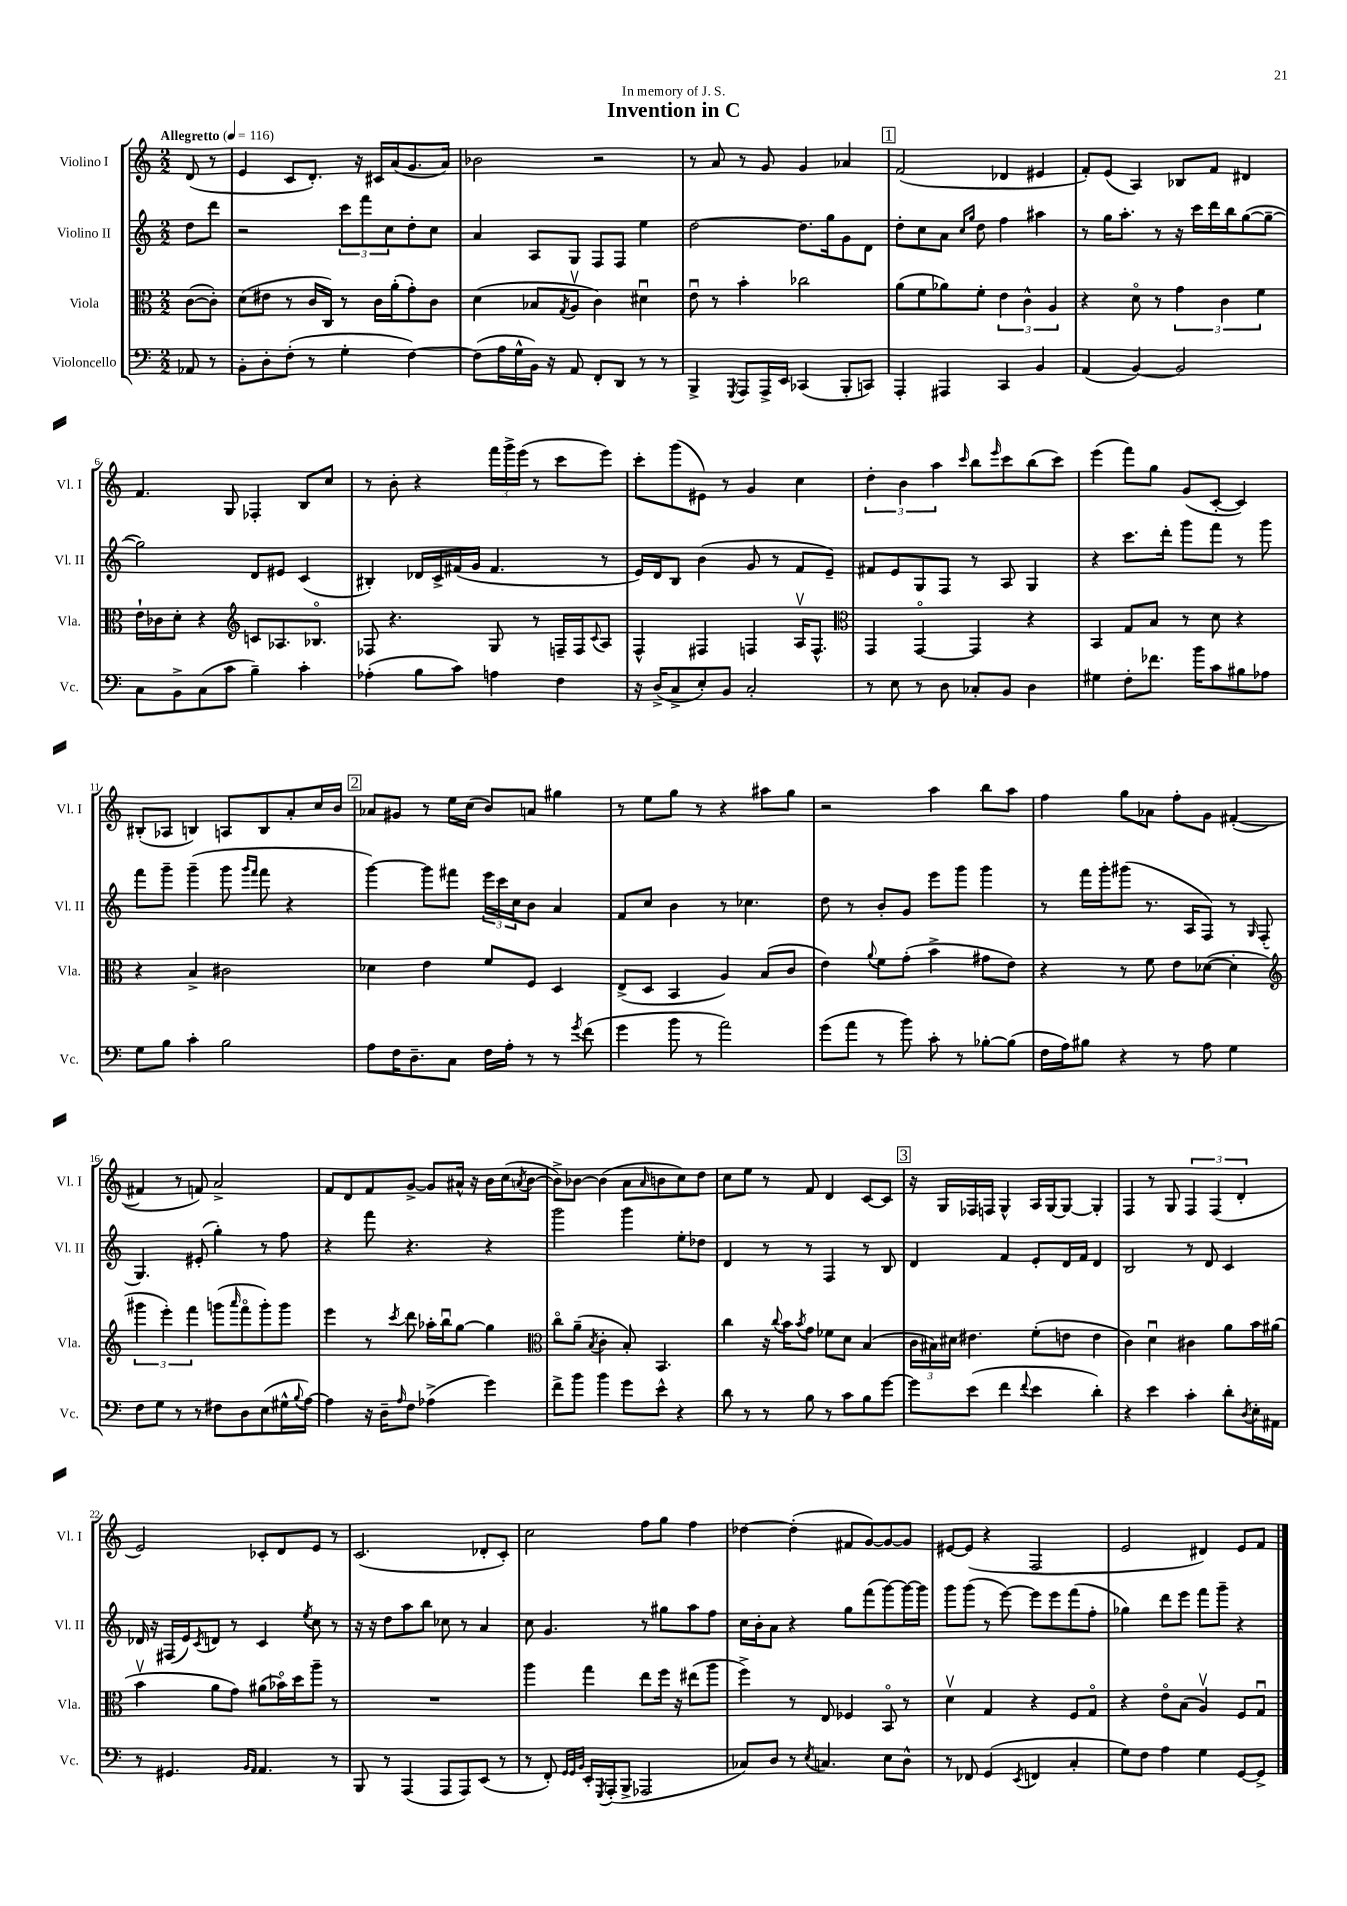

**kern	**kern	**kern	**kern
*staff4	*staff3	*staff2	*staff1
*clefF4	*clefC3	*clefG2	*clefG2
*k[]	*k[]	*k[]	*k[]
*M2/2	*M2/2	*M2/2	*M2/2
*MM116	*MM116	*MM116	*MM116
8AA-	([8c	8dd	(8d
8r	8c'])	8ddd	8r
=	=	=	=
8BB'	(8d	2r	4e
8D'	8e#	.	.
(8F'	8r	.	8c
8r	16c	.	8.d')
.	16C)	.	.
4G'	8r	12ccc	.
.	.	.	16r
.	.	12fff	.
.	16c	.	16c#
.	.	12cc	.
.	(16a'	.	(16a
[4F)	8g')	8dd'	8.g
.	8c	8cc	.
.	.	.	16a)
=	=	=	=
(8F]	(4d	4a	2b-
16A	.	.	.
16G^^	.	.	.
16BB)	8B-	8A	.
16r	.	.	.
.	8qG	.	.
8AA	8Av	8G	.
8FF'	4c)	8F	2r
8DD	.	8F	.
8r	4d#u	4ee	.
8r	.	.	.
=	=	=	=
4BBB^	8eu	[2dd	8r
.	8r	.	8a
8qGGG	.	.	.
8AAA	4b'	.	8r
16AAA^	.	.	8g
16EE	.	.	.
(4CC-	2cc-	8.dd]	4g
.	.	16gg	.
8BBB'	.	8g	4a-
8CC)	.	8d	.
=	=	=	=
4AAA'	(8a	8dd'	(2f
.	8f	8cc	.
4AAA#	8a-)	8a	.
.	.	16qqcc	.
.	.	16qqgg	.
.	8f'	8dd	.
4CC	6e	4ff	4d-
.	6c^^	.	.
4BB	.	4aa#	4e#
.	6A	.	.
=	=	=	=
(4AA	4r	8r	8f')
.	.	16gg	(8e
.	.	8.aa'	.
[4BB)	8do	.	4A)
.	8r	8r	.
2BB]	6g	16r	8B-
.	.	16ccc	.
.	.	16ddd	8f
.	6c	.	.
.	.	16bb	.
.	.	([8gg	4d#
.	6f	.	.
.	.	8gg~_	.
=	=	=	=
8C	16e`	2gg])	4.f
.	16c-	.	.
8BB^	8d'	.	.
(8C	4r	.	.
8c	.	.	8G
*	*clefG2	*	*
4B~)	8c	8d	4F-'
.	8.A-	8e#	.
4c'	.	(4c	8B
.	8.B-o	.	.
.	.	.	8cc
=	=	=	=
(4A-'	8F-	4B#')	8r
.	4.r	.	8b'
8B	.	16d-	4r
.	.	16c^	.
8c)	.	(16f#	.
.	.	16g	.
4A	8G	4.f#	24fff
.	.	.	24ggg^
.	.	.	(24eee
.	8r	.	8r
4F	16F~	.	8ccc
.	16F	.	.
.	8qqc	.	.
.	8A	8r	8eee)
=	=	=	=
16r	4F^^	16e)	8ccc'
(16D^	.	16d	.
8C^	.	8B	(8ggg
8E')	4F#	(4b	8e#)
8BB	.	.	8r
2C'	4F	8g	4g
.	.	8r	.
.	16Av	8f	4cc
.	8.F^^	.	.
.	.	8e~)	.
=	=	=	=
*	*clefC3	*	*
8r	4GG	8f#	6dd'
8E	.	8e	.
.	.	.	6b
8r	[4GGo	8G	.
.	.	.	6aa
8D	.	8F	.
.	.	.	16qqccc
8C-'	4GG]	8r	8bb
.	.	.	16qqeee
8BB	.	8A	8ccc
4D	4r	4G	(8bb
.	.	.	8ccc)
=	=	=	=
4G#	4BB	4r	(4eee
8F'	8G	8.ccc	8fff)
8.f-	8B	.	8gg
.	.	16ddd'	.
.	8r	8ggg	(8g
16b	.	.	.
8c	8d	8fff	[8c'
8B#	4r	8r	4c])
8A-	.	8ggg	.
=	=	=	=
8G	4r	8fff	(8B#'
8B	.	8ggg~	8A-
4c'	4B^	(4ggg~	4B)
2B	2c#	8ggg	8A
.	.	16qqggg	.
.	.	16qqfff	.
.	.	8fff	8B
.	.	4r	8a'
.	.	.	16cc
.	.	.	16b
=	=	=	=
8A	4d-	[4ggg)	8a-
16F	.	.	8g#
8.D~	.	.	.
.	4e	8ggg]	8r
8C	.	8fff#	16ee
.	.	.	(16cc
16F	8f	24eee	8b)
.	.	24ccc	.
16A'	.	.	.
.	.	24cc	.
8r	8F	8b	8a
8r	4D	4a	4gg#
8qg	.	.	.
(8f	.	.	.
=	=	=	=
4g	(8E^	8f	8r
.	8D	8cc	8ee
8b	4BB	4b	8gg
8r	.	.	8r
2a)	4A)	8r	4r
.	.	4.cc-	.
.	(8B	.	8aa#
.	8c	.	8gg
=	=	=	=
(8g	4e)	8dd	2r
8a	.	8r	.
.	8qqa	.	.
8r	8f	8b'	.
8b)	(8g'	8g	.
8c'	4b^	8eee	4aa
8r	.	8ggg	.
[8B-'	8g#	4ggg	8bb
(8B-]	8e)	.	8aa
=	=	=	=
16F	4r	8r	4ff
16A)	.	.	.
8B#	.	16fff	.
.	.	16ggg'	.
4r	8r	(8ggg#	8gg
.	8f	8.r	8a-
8r	8e	.	8ff'
.	.	16A	.
8A	([8d-	8F)	8g
4G	4d-']	8r	([4f#'
.	.	16qqG	.
.	.	(8F'	.
=	=	=	=
*	*clefG2	*	*
8F	6ggg#	4.G)	4f#]
8G	.	.	.
.	6eee')	.	.
8r	.	.	8r
.	6fff	.	.
8r	.	(8e#'	8f)
8F#	(8ggg	4gg')	2a^
.	16qqaaa	.	.
8D	8fffo	.	.
(8E	8ggg')	8r	.
16G#^^	8ggg	8ff	.
8qqB	.	.	.
[16A)	.	.	.
=	=	=	=
4A]	4eee	4r	8f
.	.	.	8d
16r	8r	8fff	8f
16D~	.	.	.
16qqA	8qccc	.	.
8F	8ddd	4.r	[8g^
(4A-^	16aa-'	.	8g]
.	16bbu	.	.
.	[8gg	.	16a#^^
.	.	.	16r
4g)	4gg]	4r	16b
.	.	.	(16cc
.	.	.	8qa
.	.	.	[8b
=	=	=	=
*	*clefC3	*	*
8f^	8cco	2ggg	8b^])
8b	(8a~	.	[8b-
.	8qB	.	.
4b	4c'	.	(4b-]
8g	8B')	4ggg	8a
.	.	.	16qqa
8e^^	4.BB	.	8b
4r	.	8ee'	8cc)
.	.	8dd-	8dd
=	=	=	=
8d	4cc	4d	8cc
8r	.	.	8ee
8r	16r	8r	8r
.	8qqcc	.	.
.	16b	.	.
.	8qb	.	.
8B	8g	8r	8f
8r	8f-	4F	4d
8c	8d	.	.
8B	(4B	8r	[8c
[8g	.	8B	8c]
=	=	=	=
8g]	24c	4d	16r
.	24B#)	.	.
.	.	.	16G
.	24d#	.	.
(8e	4.e#	.	16F-
.	.	.	16F
4f	.	4f	4G^^
8qqf	.	.	.
4e	(8f'	8e'	16A
.	.	.	[16G
.	8e	16d	8G_
.	.	16f	.
4d')	4e	4d	4G']
=	=	=	=
4r	4c)	2B	4F
4e	4du	.	8r
.	.	.	8G
4c'	4c#	8r	6F
.	.	8d	.
.	.	.	(6F
8d'	8a	4c	.
.	.	.	6d'
8qD	.	.	.
16E'	16b	.	.
16AA#	(16a#	.	.
=	=	=	=
8r	4bv	16d-	2e)
.	.	16r	.
4.GG#	.	(16F#	.
.	.	16e)	.
.	.	8qc	.
.	8a	8d	.
.	8g)	8r	.
16qqBB	.	.	.
16qqAA	.	.	.
4.AA	(8a#	4c	8c-'
.	16b-o)	.	8d
.	16dd	.	.
.	.	8qee	.
.	8aa~	8cc	8e
8r	8r	8r	8r
=	=	=	=
8BBB	1r	16r	(2.c
.	.	16r	.
8r	.	8dd	.
(4AAA	.	8aa	.
.	.	8bb	.
8AAA	.	8cc-	.
8AAA)	.	8r	.
(8EE	.	4a	8d-'
8r	.	.	8c')
=	=	=	=
8r	4aa	8cc	2cc
8FF')	.	4.g	.
32qqGG	.	.	.
32qqGG	.	.	.
32qqBB	.	.	.
16EE'	4gg	.	.
8qGGG	.	.	.
(16AAA'	.	.	.
8BBB^	.	.	.
2AAA-	8ee	8r	8ff
.	16ff	8gg#	8gg
.	16r	.	.
.	(8ee#	8aa	4ff
.	8aa	8ff	.
=	=	=	=
8C-)	4ff^)	16cc	[4dd-
.	.	16b'	.
8D	.	8a	.
8r	8r	4r	(4dd-']
8qE	.	.	.
4.C	8E	.	.
.	4F-	8gg	8f#
.	.	(8fff	[8g)
8E	8BBo	[8ggg)	8g_
8D^^	8r	16ggg_	8g]
.	.	16ggg]	.
=	=	=	=
8r	4dv	8ggg	[8e#
8FF-	.	(8ggg	(8e#]
(4GG	4G	8r	4r
.	.	[8eee)	.
8qEE	.	.	.
4FF	4r	8eee]	2F
.	.	8eee	.
4C'	8F	(8fff	.
.	8Go	8ff'	.
=	=	=	=
8G)	4r	4gg-)	2e
8F	.	.	.
4A	8eo	8ddd	.
.	(8B	8eee	.
4G	4Av)	8fff	4d#)
.	.	8ggg~	.
[8GG	8F	4r	8e
8GG^]	8Gu	.	8f
==	==	==	==
*-	*-	*-	*-
